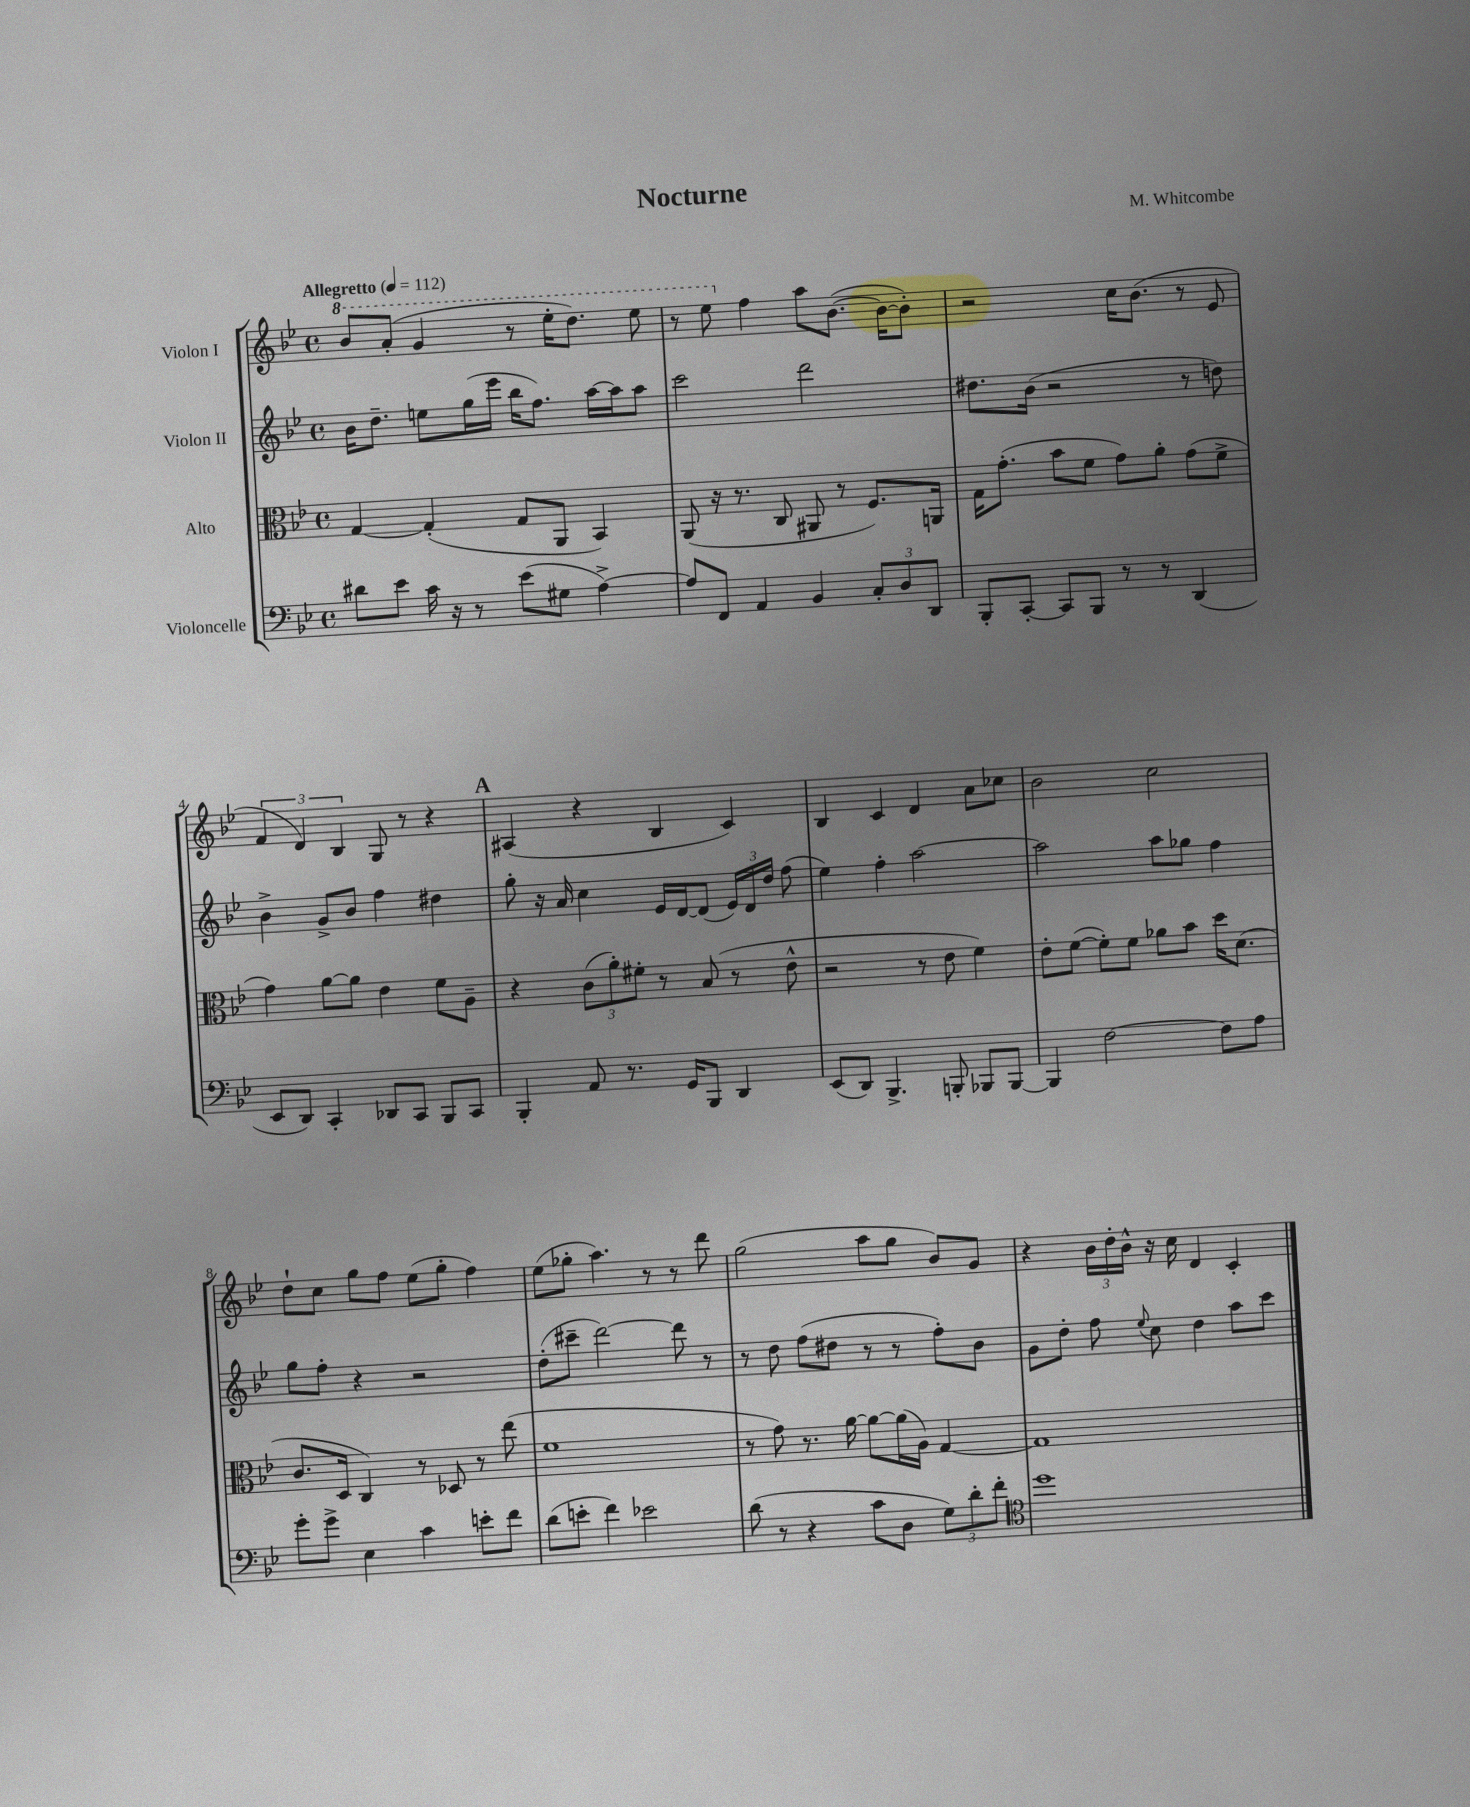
\header { title = "Nocturne" composer = "M. Whitcombe" }
<<
\new StaffGroup <<
\new Staff = "s0" \with { instrumentName = "Violon I" } {
    \clef treble \key bes \major \defaultTimeSignature \time 4/4 \tempo "Allegretto" 4 = 112
    \autoBeamOff \ottava #1 bes''8[ a''8]-.( g''4 r8 ees'''16[-. d'''8.]) ees'''8 |
    r8 ees'''8 \ottava #0 f''4 a''8[ bes'8.]~( bes'16[~ bes'8]-.) |
    r2 c''16[ bes'8.]( r8 ees'8 |
    \tuplet 3/2 { f'4 d'4) bes4 } g8 r8 r4 |
    \mark \markup { \bold "A" } ais4( r4 bes4 c'4) |
    bes4 c'4 d'4 a'8[ ces''8] |
    bes'2 c''2 |
    d''8[-! c''8] g''8[ f''8] ees''8[( g''8]-. f''4) |
    ees''8[( ges''8]-. a''4.) r8 r8 d'''8 |
    g''2( a''8[ g''8] bes'8[) g'8] |
    r4 \tuplet 3/2 { bes'16[ d''16-. bes'16]-^ } r16 c''16 d'4 c'4-. \bar "|." |
}
\new Staff = "s1" \with { instrumentName = "Violon II" } {
    \clef treble \key bes \major \defaultTimeSignature \time 4/4
    \autoBeamOff bes'16[ d''8.]-- e''8[ g''16( ees'''16] bes''16[ f''8.]) a''16[~ a''16 a''8] |
    c'''2 d'''2 |
    dis''8.[ bes'16]( r2 r8 d''8) |
    bes'4-> g'8[-> bes'8] f''4 dis''4 |
    \mark \markup { \bold "A" } g''8-. r16 a'16 c''4 ees'16[ d'16~ d'8]( \tuplet 3/2 { ees'16[) d'16 d''16] } f''8( |
    ees''4) f''4-. a''2~ |
    a''2 a''8[ ges''8] f''4 |
    g''8[ f''8]-. r4 r2 |
    d''8[-.( cis'''8]-- d'''2~) d'''8 r8 |
    r8 d''8 f''8[( dis''8] r8 r8 f''8[-.) bes'8] |
    g'8[ d''8]-. f''8 \appoggiatura { ees''8 } c''8 d''4 a''8[ c'''8] \bar "|." |
}
\new Staff = "s2" \with { instrumentName = "Alto" } {
    \clef alto \key bes \major \defaultTimeSignature \time 4/4
    \autoBeamOff g4~ g4-.( g8[ a,8] bes,4) |
    a,8( r16 r8. c8 ais,8 r8 f8.[) a,16] |
    g16[ g'8.]-.( bes'8[ f'8] g'8[) a'8]-. g'8[( f'8]-> |
    g'4) a'8[~ a'8] ees'4 f'8[ a8]-- |
    \mark \markup { \bold "A" } r4 \tuplet 3/2 { c'8[( a'8-.) fis'8]-. } r8 bes8( r8 ees'8-^ |
    r2 r8 ees'8 f'4) |
    ees'8[-. f'8]~( f'8[-.) f'8] aes'8[ bes'8] d''16[ d'8.]( |
    c'8.[ d16] c4) r8 des8 r8 ees''8( |
    f'1 |
    r8 g'8) r8. a'16~ a'8[~ a'16( a16]) g4~ |
    g1 \bar "|." |
}
\new Staff = "s3" \with { instrumentName = "Violoncelle" } {
    \clef bass \key bes \major \defaultTimeSignature \time 4/4
    \autoBeamOff dis'8[ ees'8] c'16 r16 r8 ees'8[( gis8] a4~->) |
    a8[ f,8] a,4 bes,4 \tuplet 3/2 { c8[-. d8 d,8] } |
    bes,,8[-. c,8]~-. c,8[ bes,,8] r8 r8 d,4( |
    ees,8[ d,8]) c,4-. des,8[ c,8] bes,,8[ c,8] |
    \mark \markup { \bold "A" } bes,,4-. a,8 r8. g,16[ bes,,8] d,4 |
    ees,8[( d,8]) bes,,4.-> b,,8-. bes,,8[ bes,,8]~ |
    bes,,4 f2~ f8[ a8] |
    g'8[-. g'8]-> ees4 c'4 e'8[-. f'8] |
    d'8[( e'8]-. f'4) ees'2 |
    d'8( r8 r4 c'8[ d8] \tuplet 3/2 { g8[) d'8-. f'8]-. } |
    \clef tenor d''1 \bar "|." |
}
>>
>>
